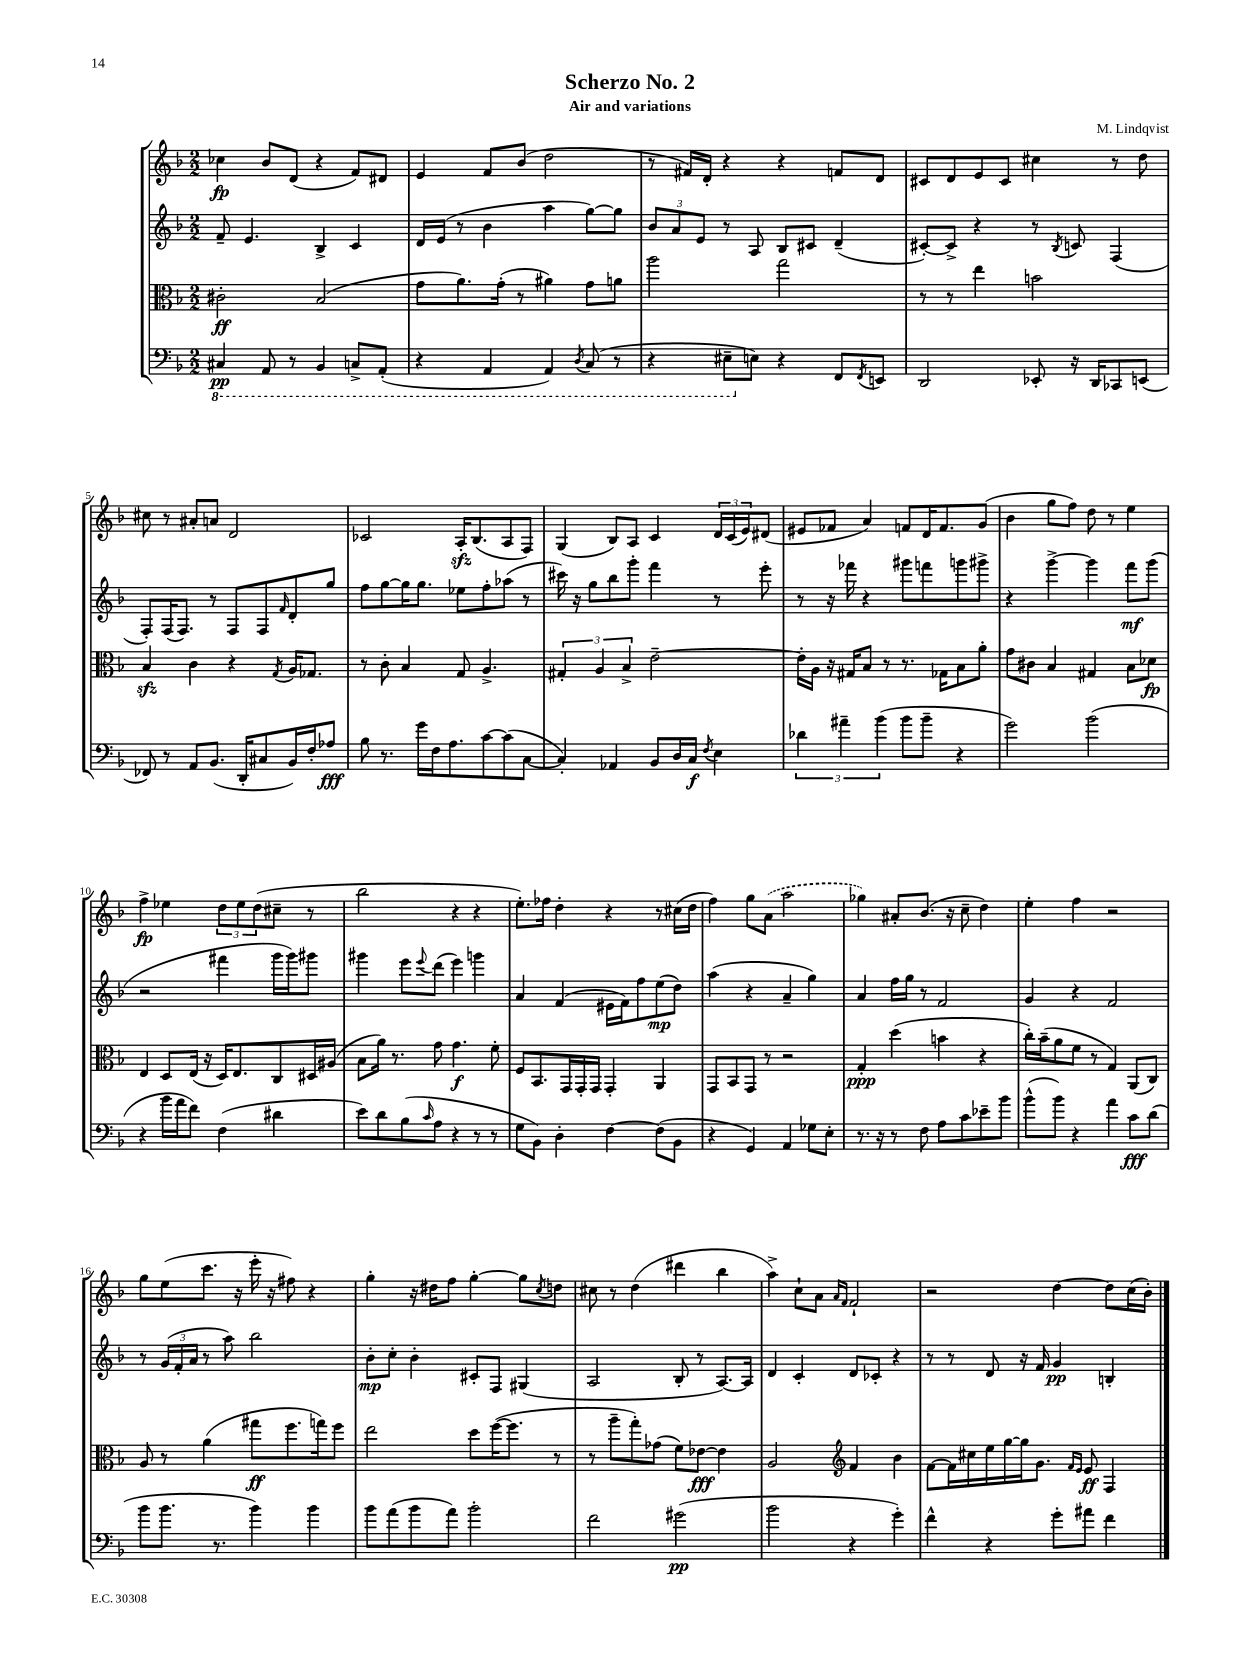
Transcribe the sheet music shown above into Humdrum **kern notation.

**kern	**dynam	**kern	**dynam	**kern	**dynam	**kern	**dynam
*part4	*part4	*part3	*part3	*part2	*part2	*part1	*part1
*staff4	*staff4	*staff3	*staff3	*staff2	*staff2	*staff1	*staff1
*clefF4	*	*clefC3	*	*clefG2	*	*clefG2	*
*k[b-]	*	*k[b-]	*	*k[b-]	*	*k[b-]	*
*M2/2	*	*M2/2	*	*M2/2	*	*M2/2	*
*8ba	*	*	*	*	*	*	*
=1	=1	=1	=1	=1	=1	=1	=1
4CC#X/	pp	2c#X'\	ff	8f~/	.	4cc-X\	fp
.	.	.	.	4.e/	.	.	.
8AAA/	.	.	.	.	.	8b-/L	.
8r	.	.	.	.	.	(8d/J	.
4BBB-/	.	(2B-/	.	4B-^/	.	4r	.
8CCn^/L	.	.	.	4c/	.	8f/L)	.
(8AAA'/J	.	.	.	.	.	8d#X/J	.
=2	=2	=2	=2	=2	=2	=2	=2
4r	.	8g\L	.	16d/LL	.	4e/	.
.	.	.	.	(16e/JJ	.	.	.
.	.	8.a\)	.	8r	.	.	.
4AAA/	.	.	.	4b-\	.	8f/L	.
.	.	(16g'\Jk	.	.	.	.	.
.	.	8r	.	.	.	(8b-/J	.
4AAA/)	.	4a#X\)	.	4aa\	.	2dd\	.
8qDD/	.	.	.	.	.	.	.
(8CC/	.	8g\L	.	[8gg\L)	.	.	.
8r	.	8an\J	.	8gg\J]	.	.	.
=3	=3	=3	=3	=3	=3	=3	=3
4r	.	2aa\	.	12b-/L	.	8r	.
.	.	.	.	12a/	.	.	.
.	.	.	.	.	.	16f#X/LL)	.
.	.	.	.	12e/J	.	.	.
.	.	.	.	.	.	16d'/JJ	.
8EE#X~\L	.	.	.	8r	.	4r	.
*X8ba	*	*	*	*	*	*	*
8En\J)	.	.	.	8A/	.	.	.
4r	.	2gg\	.	8B-/L	.	4r	.
.	.	.	.	8c#X/J	.	.	.
8FF/L	.	.	.	(4d~/	.	8fn/L	.
8qFF/	.	.	.	.	.	.	.
8EEn/J	.	.	.	.	.	8d/J	.
=4	=4	=4	=4	=4	=4	=4	=4
2DD/	.	8r	.	[8c#X'/L)	.	8c#X/L	.
.	.	8r	.	8c#^/J]	.	8d/	.
.	.	4ee\	.	4r	.	8e/	.
.	.	.	.	.	.	8c#/J	.
8EE-X'/	.	2bn\	.	8r	.	4cc#X\	.
.	.	.	.	8qB-/	.	.	.
16r	.	.	.	8cn/	.	.	.
16DD/KL	.	.	.	.	.	.	.
8CC-X/	.	.	.	(4F/	.	8r	.
(8EEn/J	.	.	.	.	.	8dd\	.
!!LO:LB:g=z
=5	=5	=5	=5	=5	=5	=5	=5
8FF-X/)	.	4B-zz/	.	8F'/L)	.	8cc#X\	.
8r	.	.	.	(16F/K	.	8r	.
.	.	.	.	8.F/J)	.	.	.
8AA/L	.	4c\	.	.	.	8a#X'/L	.
(8.BB-/J	.	.	.	8r	.	8an/J	.
.	.	4r	.	8F/L	.	2d/	.
16DD'/KL	.	.	.	.	.	.	.
8C#X/	.	.	.	8F/	.	.	.
.	.	8qG/	.	16qqf/	.	.	.
16BB-/L)	.	16A/KL	.	8d'/	.	.	.
16F'/J	.	8.G-X/J	.	.	.	.	.
8A-X/J	fff	.	.	8gg/J	.	.	.
=6	=6	=6	=6	=6	=6	=6	=6
8B-\	.	8r	.	8ff\L	.	2c-X/	.
8.r	.	8c'\	.	[8gg\	.	.	.
.	.	4B-/	.	16gg\K]	.	.	.
16g\LL	.	.	.	8.gg\J	.	.	.
16F\J	.	.	.	.	.	.	.
8.A\	.	.	.	.	.	.	.
.	.	8G/	.	8ee-X\L	.	16Azz'/KL	.
.	.	.	.	.	.	(8.B-/	.
[8c\	.	4.A^/	.	8ff'\	.	.	.
(8c\]	.	.	.	(8aa-X\J	.	8A/	.
[8C\J	.	.	.	8r	.	8F/J)	.
=7	=7	=7	=7	=7	=7	=7	=7
4C'/])	.	6G#X'/	.	16ccc#X\)	.	(4G/	.
.	.	.	.	16r	.	.	.
.	.	.	.	8gg\L	.	.	.
.	.	6A/	.	.	.	.	.
4AA-X/	.	.	.	8bb-\	.	8B-/L)	.
.	.	6B-^/	.	.	.	.	.
.	.	.	.	8ggg'\J	.	8A/J	.
8BB-/L	.	[2e~\	.	4fff\	.	4c/	.
16D/L	.	.	.	.	.	.	.
16C/JJ	f	.	.	.	.	.	.
8qF/	.	.	.	.	.	.	.
4E\	.	.	.	8r	.	24d/LL	.
.	.	.	.	.	.	(24c/	.
.	.	.	.	.	.	24e/J)	.
.	.	.	.	8eee'\	.	(8d#X/J	.
=8	=8	=8	=8	=8	=8	=8	=8
6d-X\	.	16e'\LL]	.	8r	.	8e#X/L	.
.	.	16A\JJ	.	.	.	.	.
.	.	16r	.	16r	.	8f-X/J	.
6a#X~\	.	.	.	.	.	.	.
.	.	16G#X/KL	.	16fff-X\	.	.	.
.	.	8B-/J	.	4r	.	4a/)	.
(6b-\	.	.	.	.	.	.	.
.	.	8r	.	.	.	.	.
8b-\L	.	8.r	.	8ggg#X\L	.	8fn/L	.
8b-~\J	.	.	.	8fffn\	.	16d/K	.
.	.	16G-X\KL	.	.	.	8.f/	.
4r	.	8B-\	.	8gggn\	.	.	.
.	.	8a'\J	.	8ggg#X^\J	.	(8g/J	.
=9	=9	=9	=9	=9	=9	=9	=9
2g\)	.	8g\L	.	4r	.	4b-\	.
.	.	8c#X\J	.	.	.	.	.
.	.	4B-/	.	[4ggg^\	.	8gg\L	.
.	.	.	.	.	.	8ff\J)	.
(2b-\	.	4G#X/	.	4ggg\]	.	8dd\	.
.	.	.	.	.	.	8r	.
.	.	8B-\L	.	8fff\L	mf	4ee\	.
.	.	8d-X\J	fp	(8ggg\J	.	.	.
!!LO:LB:g=z
=10	=10	=10	=10	=10	=10	=10	=10
4r	.	4E/	.	2r	.	4ff^\	fp
16b-\LL	.	8D/L	.	.	.	4ee-X\	.
16a\J	.	.	.	.	.	.	.
8f\J)	.	(16E/Jk	.	.	.	.	.
.	.	16r	.	.	.	.	.
(4F\	.	16D/KL)	.	4fff#X\	.	12dd\L	.
.	.	8.E/	.	.	.	.	.
.	.	.	.	.	.	12ee-\	.
.	.	.	.	.	.	(12dd\	.
4d#X\	.	8C/	.	16ggg\LL	.	8cc#X~\J	.
.	.	.	.	16ggg\J)	.	.	.
.	.	16D#X/L	.	8ggg#X\J	.	8r	.
.	.	(16A#X/JJ	.	.	.	.	.
=11	=11	=11	=11	=11	=11	=11	=11
8e\L)	.	8B-\L	.	4ggg#X\	.	2bb-\	.
8d\	.	16a\Jk)	.	.	.	.	.
.	.	8.r	.	.	.	.	.
(8B-\	.	.	.	8eee\L	.	.	.
16qqc/	.	.	.	8qqeee/	.	.	.
8A\J	.	8g\	.	(8ddd\J	.	.	.
4r	.	4.g\	f	4eee\)	.	4r	.
8r	.	.	.	4gggn\	.	4r	.
8r	.	8f'\	.	.	.	.	.
=12	=12	=12	=12	=12	=12	=12	=12
8G\L	.	8F/L	.	4a/	.	8.ee'\L)	.
8BB-\J)	.	8.BB-/	.	.	.	.	.
.	.	.	.	.	.	16ff-X\Jk	.
4D'\	.	.	.	(4f/	.	4dd'\	.
.	.	16GG/L	.	.	.	.	.
.	.	16GG'/	.	.	.	.	.
.	.	16GG/JJ	.	.	.	.	.
[4F\	.	4GG'/	.	16e#X\LL	.	4r	.
.	.	.	.	16f\J)	.	.	.
.	.	.	.	8ff\	.	.	.
(8F\L]	.	4AA/	.	(8ee\	mp	8r	.
8BB-\J	.	.	.	8dd\J)	.	(16cc#X\LL	.
.	.	.	.	.	.	16dd\JJ	.
=13	=13	=13	=13	=13	=13	=13	=13
4r	.	8GG/L	.	(4aa\	.	4ff\)	.
.	.	8BB-/	.	.	.	.	.
4GG/)	.	8GG/J	.	4r	.	8gg\L	.
.	.	8r	.	.	.	(8a\J	.
4AA/	.	2r	.	4a~/	.	2aa\	.
8G-X\L	.	.	.	4gg\)	.	.	.
8E'\J	.	.	.	.	.	.	.
=14	=14	=14	=14	=14	=14	=14	=14
8.r	.	4G'/	ppp	4a/	.	4gg-X\)	.
16r	.	.	.	.	.	.	.
8r	.	(4dd\	.	16ff\LL	.	8a#X'/L	.
.	.	.	.	16gg\JJ	.	.	.
8F\	.	.	.	8r	.	(8.b-/J	.
8A\L	.	4bn\	.	2f/	.	.	.
.	.	.	.	.	.	16r	.
8c\	.	.	.	.	.	8cc~\	.
8e-X~\	.	4r	.	.	.	4dd\)	.
8b-\J	.	.	.	.	.	.	.
=15	=15	=15	=15	=15	=15	=15	=15
(8b-^^\L	.	16cc'\LL)	.	4g/	.	4ee'\	.
.	.	(16b-~\J	.	.	.	.	.
8b-\J)	.	8a\	.	.	.	.	.
4r	.	8f\J	.	4r	.	4ff\	.
.	.	8r	.	.	.	.	.
4a\	.	4G/)	.	2f/	.	2r	.
8c\L	fff	(8AA/L	.	.	.	.	.
(8d\J	.	8C/J)	.	.	.	.	.
!!LO:LB:g=z
=16	=16	=16	=16	=16	=16	=16	=16
8b-\L	.	8A/	.	8r	.	8gg\L	.
8.b-\J	.	8r	.	(24g/LL	.	(8ee\	.
.	.	.	.	24f'/	.	.	.
.	.	.	.	24a/JJ	.	.	.
.	.	(4a\	.	8r	.	8.ccc\J	.
8.r	.	.	.	.	.	.	.
.	.	.	.	8aa\)	.	.	.
.	.	.	.	.	.	16r	.
4b-\)	.	8gg#X\L	ff	2bb-\	.	16eee'\	.
.	.	.	.	.	.	16r	.
.	.	8.ff\	.	.	.	8ff#X\)	.
4b-\	.	.	.	.	.	4r	.
.	.	16ggn\k)	.	.	.	.	.
.	.	8ff\J	.	.	.	.	.
=17	=17	=17	=17	=17	=17	=17	=17
8b-\L	.	2ee\	.	8b-'\L	mp	4gg'\	.
(8a\	.	.	.	8cc'\J	.	.	.
8b-\	.	.	.	4b-'\	.	16r	.
.	.	.	.	.	.	16dd#X\KL	.
8a\J)	.	.	.	.	.	8ff\J	.
2b-'\	.	8dd\L	.	8c#X'/L	.	[4gg'\	.
.	.	([16ff\K	.	8F/J	.	.	.
.	.	8.ff\J]	.	.	.	.	.
.	.	.	.	(4G#X/	.	8gg\L]	.
.	.	.	.	.	.	8qcc/	.
.	.	8r	.	.	.	8ddn\J	.
=18	=18	=18	=18	=18	=18	=18	=18
2f\	.	8r	.	2A/	.	8cc#X\	.
.	.	8aa~\L	.	.	.	8r	.
.	.	8gg'\)	.	.	.	(4dd\	.
.	.	(8g-X\J	.	.	.	.	.
(2g#X\	pp	8f\L)	.	8B-'/	.	4ddd#X\	.
.	.	[8e-X\J	fff	8r	.	.	.
.	.	4e-\]	.	[8.A/L)	.	4bb-\	.
.	.	.	.	16A/Jk]	.	.	.
=19	=19	=19	=19	=19	=19	=19	=19
2b-\	.	2A/	.	4d/	.	4aa^\)	.
.	.	.	.	4c'/	.	8cc`\L	.
.	.	.	.	.	.	8a\J	.
*	*	*clefG2	*	*	*	*	*
.	.	.	.	.	.	16qqa/LL	.
.	.	.	.	.	.	16qqf/JJ	.
4r	.	4f/	.	8d/L	.	2f`/	.
.	.	.	.	8c-X'/J	.	.	.
4g'\)	.	4b-\	.	4r	.	.	.
=20	=20	=20	=20	=20	=20	=20	=20
4f^^\	.	[8f\L	.	8r	.	2r	.
.	.	16f\L]	.	8r	.	.	.
.	.	16cc#X\	.	.	.	.	.
4r	.	16ee\	.	8d/	.	.	.
.	.	[16gg\	.	.	.	.	.
.	.	16gg\J]	.	16r	.	.	.
.	.	8.g\J	.	16f/	.	.	.
8g'\L	.	.	.	4g/	pp	[4dd\	.
.	.	16qqf/LL	.	.	.	.	.
.	.	16qqe/JJ	.	.	.	.	.
8a#X\J	.	8e/	ff	.	.	.	.
4f\	.	4F/	.	4Bn'/	.	8dd\L]	.
.	.	.	.	.	.	(16cc\L	.
.	.	.	.	.	.	16b-'\JJ)	.
==	==	==	==	==	==	==	==
*-	*-	*-	*-	*-	*-	*-	*-
